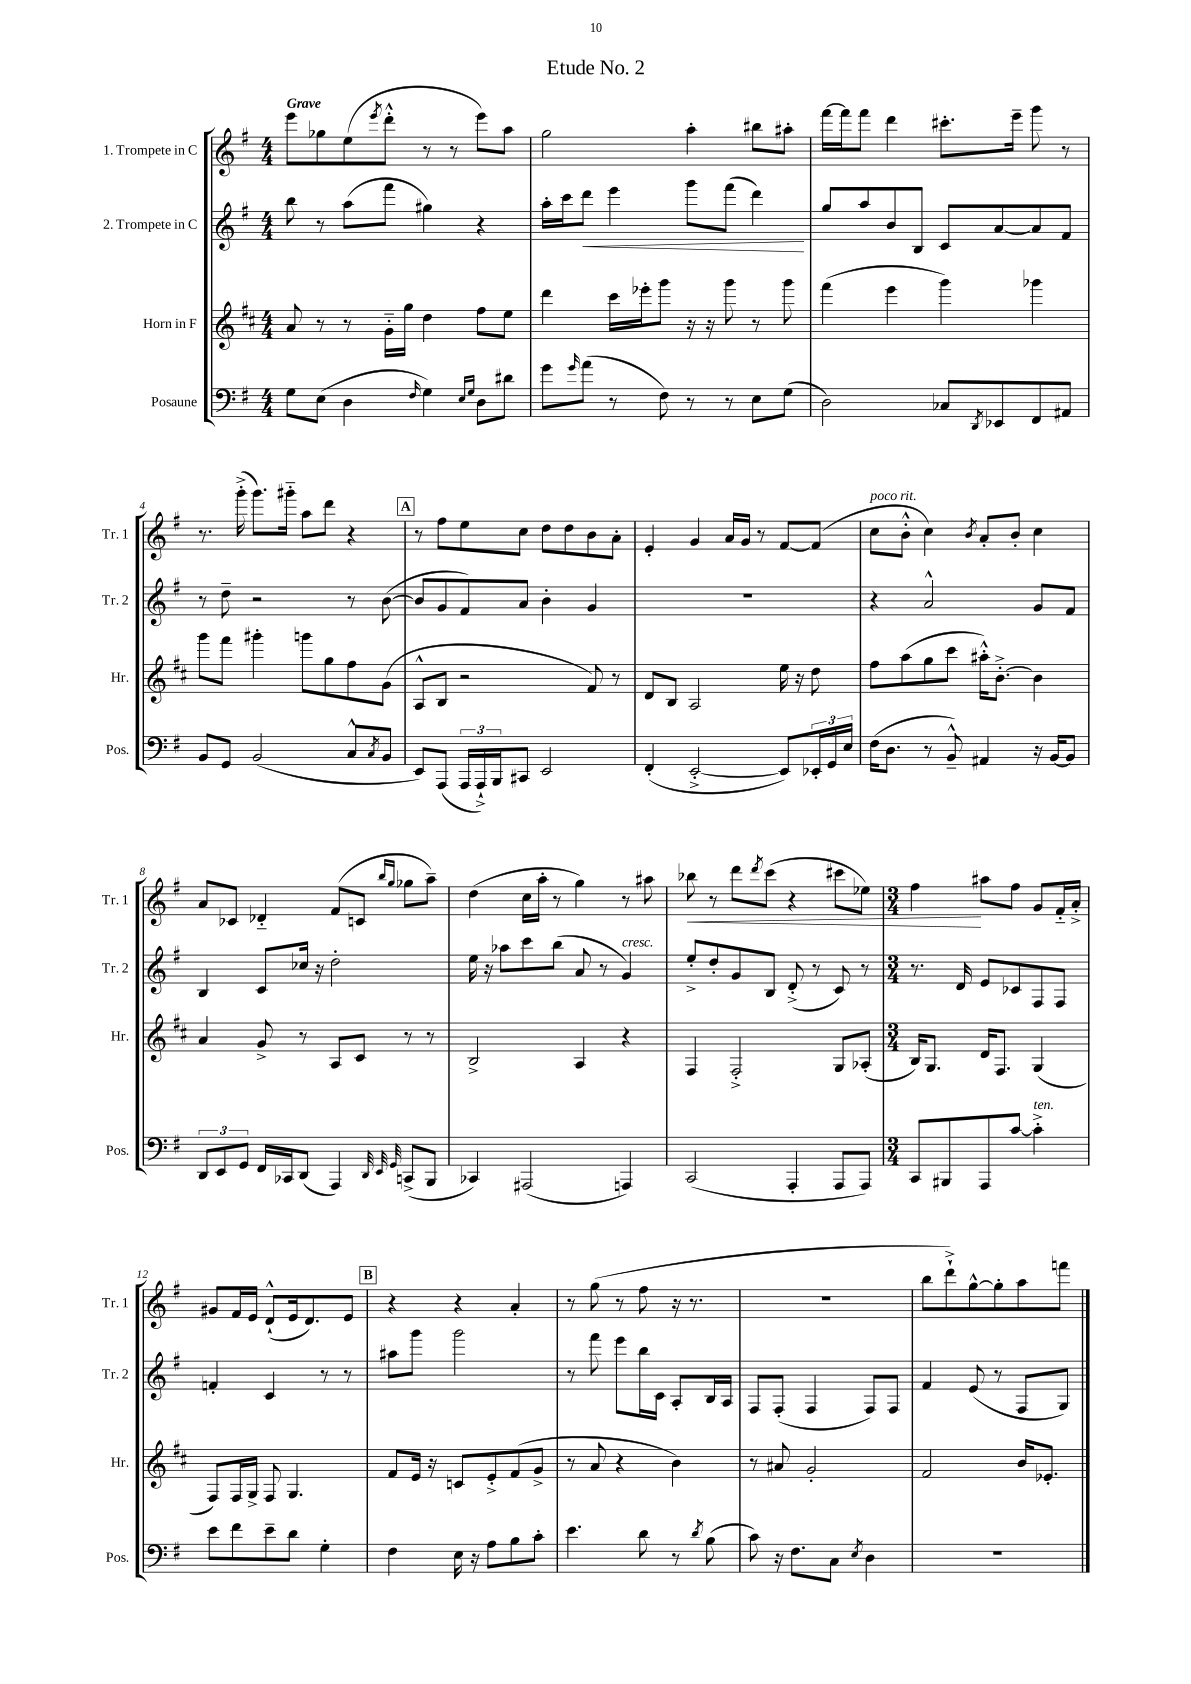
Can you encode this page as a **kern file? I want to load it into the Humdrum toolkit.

**kern	**kern	**kern	**dynam	**kern	**dynam
*part4	*part3	*part2	*part2	*part1	*part1
*staff4	*staff3	*staff2	*staff2	*staff1	*staff1
*I"Posaune	*I"Horn in F	*I"2. Trompete in C	*	*I"1. Trompete in C	*
*I'Pos.	*I'Hr.	*I'Tr. 2	*	*I'Tr. 1	*
*clefF4	*clefG2	*clefG2	*	*clefG2	*
*k[f#]	*k[f#c#]	*k[f#]	*	*k[f#]	*
*M4/4	*M4/4	*M4/4	*	*M4/4	*
=1	=1	=1	=1	=1	=1
!	!	!	!	!LO:TX:a:B:t=Grave	!
8G\L	8a/	8bb\	.	8eee\L	.
(8E\J	8r	8r	.	8gg-X\	.
4D\	8r	(8aa\L	.	(8ee\	.
.	.	.	.	8qeee/	.
.	16g\LL	8fff#\J	.	8ddd'^^\J	.
.	16gg\JJ	.	.	.	.
16qqF#/	.	.	.	.	.
4G\)	4dd\	4gg#X\)	.	8r	.
.	.	.	.	8r	.
16qqE/LL	.	.	.	.	.
16qqG/JJ	.	.	.	.	.
8D\L	8ff#\L	4r	.	8eee\L)	.
8d#X\J	8ee\J	.	.	8aa\J	.
=2	=2	=2	=2	=2	=2
8g\L	4ddd\	16aa'\LL	.	2gg\	.
.	.	16ccc\J	.	.	.
16qqg/	.	.	.	.	.
!	!	!	!LO:HP:b	!	!
(8a\J	.	8ddd\J	<	.	.
8r	16ccc#\LL	4eee\	.	.	.
.	16eee-X'\J	.	.	.	.
8F#\)	8ggg\J	.	.	.	.
8r	16r	8ggg\L	.	4aa'\	.
.	16r	.	.	.	.
8r	8ggg\	(8fff#\J	.	.	.
8E\L	8r	4ddd\)	.	8bb#X\L	.
(8G\J	8ggg\	.	.	8aa#X'\J	.
.	.	.	[	.	.
=3	=3	=3	=3	=3	=3
2D\)	(4fff#\	8gg/L	.	[16fff#\LL	.
.	.	.	.	16fff#\J]	.
.	.	8aa/	.	8fff#\J	.
.	4eee\	8b/	.	4ddd\	.
.	.	8B/J	.	.	.
8C-X/L	4ggg\)	8c/L	.	8.ccc#X'\L	.
8qDD/	.	.	.	.	.
8EE-X/	.	[8a/	.	.	.
.	.	.	.	16eee~\Jk	.
8FF#/	4ggg-X\	8a/]	.	8ggg\	.
8AA#X/J	.	8f#/J	.	8r	.
!!LO:LB:g=z
=4	=4	=4	=4	=4	=4
8BB/L	8ggg\L	8r	.	8.r	.
8GG/J	8fff#\J	8dd~\	.	.	.
.	.	.	.	(16ggg'^\	.
(2BB/	4ggg#X'\	2r	.	8.ggg\L)	.
.	.	.	.	16ggg#X\Jk	.
.	8gggn\L	.	.	8aa\L	.
.	8gg\	.	.	8ddd\J	.
8C^^/L	8ff#\	8r	.	4r	.
8qC/	.	.	.	.	.
8BB/J	(8g\J	([8b\	.	.	.
!!LO:REH:place=s1:t=A
=5	=5	=5	=5	=5	=5
8EE/L)	8A^^/L	8b/L]	.	8r	.
(8AAA/J	8B/J	8g/	.	8ff#\L	.
24AAA/LL	2r	8f#/)	.	8ee\	.
24AAA`^/)	.	.	.	.	.
24BBB/J	.	.	.	.	.
8CC#X/J	.	8a/J	.	8cc\J	.
2EE/	.	4b'\	.	8dd\L	.
.	.	.	.	8dd\	.
.	8f#/)	4g/	.	8b\	.
.	8r	.	.	8a'\J	.
=6	=6	=6	=6	=6	=6
(4FF#'/	8d/L	1r	.	4e'/	.
.	8B/J	.	.	.	.
[2EE'^/	2A/	.	.	4g/	.
.	.	.	.	16a/LL	.
.	.	.	.	16g/JJ	.
.	.	.	.	8r	.
8EE/L])	16ee\	.	.	[8f#/L	.
.	16r	.	.	.	.
24EE-X'/L	8dd\	.	.	(8f#/J]	.
24GG/	.	.	.	.	.
24E/JJ	.	.	.	.	.
=7	=7	=7	=7	=7	=7
!	!	!	!	!LO:TX:a:i:t=poco rit.	!
(16F#\KL	8ff#\L	4r	.	8cc\L	.
8.D\J	.	.	.	.	.
.	(8aa\	.	.	8b'^^\J	.
8r	8gg\	2a^^/	.	4cc\)	.
8BB~^^/)	8ccc#\J	.	.	.	.
.	.	.	.	8qb/	.
4AA#X/	16aa#X'^^\KL)	.	.	8a'/L	.
.	[8.b'^\J	.	.	.	.
.	.	.	.	8b'/J	.
16r	4b\]	8g/L	.	4cc\	.
[16BB/KL	.	.	.	.	.
8BB/J]	.	8f#/J	.	.	.
!!LO:LB:g=z
=8	=8	=8	=8	=8	=8
12DD/L	4a/	4B/	.	8a/L	.
12EE/	.	.	.	.	.
.	.	.	.	8c-X/J	.
12GG/J	.	.	.	.	.
16FF#/LL	8g^/	8c/L	.	4d-X/	.
16CC-X/J	.	.	.	.	.
(8DD/J	8r	16cc-X/Jk	.	.	.
.	.	16r	.	.	.
4AAA/)	8A/L	2dd'\	.	(8f#/L	.
.	8c#/J	.	.	8cn/J	.
32qqDD/	.	.	.	.	.
32qqEE/	.	.	.	16qqbb/LL	.
32qqGG/	.	.	.	16qqgg/JJ	.
(8CCn^/L	8r	.	.	8gg-X\L	.
8BBB/J	8r	.	.	8aa~\J)	.
=9	=9	=9	=9	=9	=9
4CC-X/)	2B^/	16ee\	.	(4dd\	.
.	.	16r	.	.	.
.	.	8aa-X\L	.	.	.
(2AAA#X/	.	8ccc\	.	16cc\LL	.
.	.	.	.	16aa'\JJ	.
.	.	(8bb\J	.	8r	.
.	4A/	8a/	.	4gg\)	.
.	.	8r	.	.	.
!	!	!LO:TX:a:i:t=cresc.	!	!	!
4AAAn/)	4r	4g/)	.	8r	.
.	.	.	.	8aa#X\	.
=10	=10	=10	=10	=10	=10
!	!	!	!	!	!LO:HP:b
(2CC/	4F#/	8ee'^/L	.	8bb-X\	<
.	.	8dd'/	.	8r	.
.	2F#'^/	8g/	.	8ddd\L	.
.	.	.	.	8qddd/	.
.	.	8B/J	.	(8ccc\J	.
4AAA'/	.	(8d'^/	.	4r	.
.	.	8r	.	.	.
8AAA/L	8G/L	8c/)	.	8ccc#X\L	.
8AAA/J)	(8A-X'/J	8r	.	8ee-X\J)	.
=11	=11	=11	=11	=11	=11
*M3/4	*M3/4	*M3/4	*	*M3/4	*
8CC/L	16B/KL)	8.r	.	4ff#\	.
.	8.G/J	.	.	.	.
8BBB#X/	.	.	.	.	.
.	.	16d/	.	.	.
8AAA/	16d/KL	8e/L	.	8aa#X\L	[
.	8.F#/J	.	.	.	.
[8c/J	.	8c-X/	.	8ff#\J	.
!LO:TX:a:i:t=ten.	!	!	!	!	!
4c'^\]	(4G/	8F#/	.	8g/L	.
.	.	8F#/J	.	16f#/L	.
.	.	.	.	16a'^/JJ	.
!!LO:LB:g=z
=12	=12	=12	=12	=12	=12
8e\L	8F#/L)	4fn'/	.	8g#X/L	.
8f#\	16F#/L	.	.	16f#/L	.
.	16G^/JJ	.	.	16e/JJ	.
8e~\	8F#/	4c/	.	(8d`^^/L	.
8d\J	4.G/	.	.	16e/k	.
.	.	.	.	8.d/)	.
4G'\	.	8r	.	.	.
.	.	8r	.	8e/J	.
!!LO:REH:place=s1:t=B
=13	=13	=13	=13	=13	=13
4F#\	8f#/L	8aa#X\L	.	4r	.
.	16e/Jk	8ggg\J	.	.	.
.	16r	.	.	.	.
16E\	8cn/L	2ggg\	.	4r	.
16r	.	.	.	.	.
8A\L	8e'^/	.	.	.	.
8B\	(8f#/	.	.	4a'/	.
8c'\J	8g^/J	.	.	.	.
=14	=14	=14	=14	=14	=14
4.e\	8r	8r	.	8r	.
.	8a/	8fff#\	.	(8gg\	.
.	4r	8eee\L	.	8r	.
8d\	.	16bb\L	.	8ff#\	.
.	.	16c\JJ	.	.	.
8r	4b\)	8A'/L	.	16r	.
.	.	.	.	8.r	.
8qd/	.	.	.	.	.
(8B\	.	16B/L	.	.	.
.	.	16A/JJ	.	.	.
=15	=15	=15	=15	=15	=15
8c\)	8r	8F#/L	.	2.r	.
16r	8a#X/	(8F#'/J	.	.	.
8.F#\L	.	.	.	.	.
.	2g'/	4F#/	.	.	.
8C\J	.	.	.	.	.
8qE/	.	.	.	.	.
4D\	.	8F#/L)	.	.	.
.	.	8F#/J	.	.	.
=16	=16	=16	=16	=16	=16
2.r	2f#/	4f#/	.	8bb\L	.
.	.	.	.	8ddd`^\)	.
.	.	(8e/	.	[8gg^^\	.
.	.	8r	.	8gg'\]	.
.	16b/KL	8F#/L	.	8aa\	.
.	8.e-X'/J	.	.	.	.
.	.	8G/J)	.	8fffn\J	.
==	==	==	==	==	==
*-	*-	*-	*-	*-	*-
